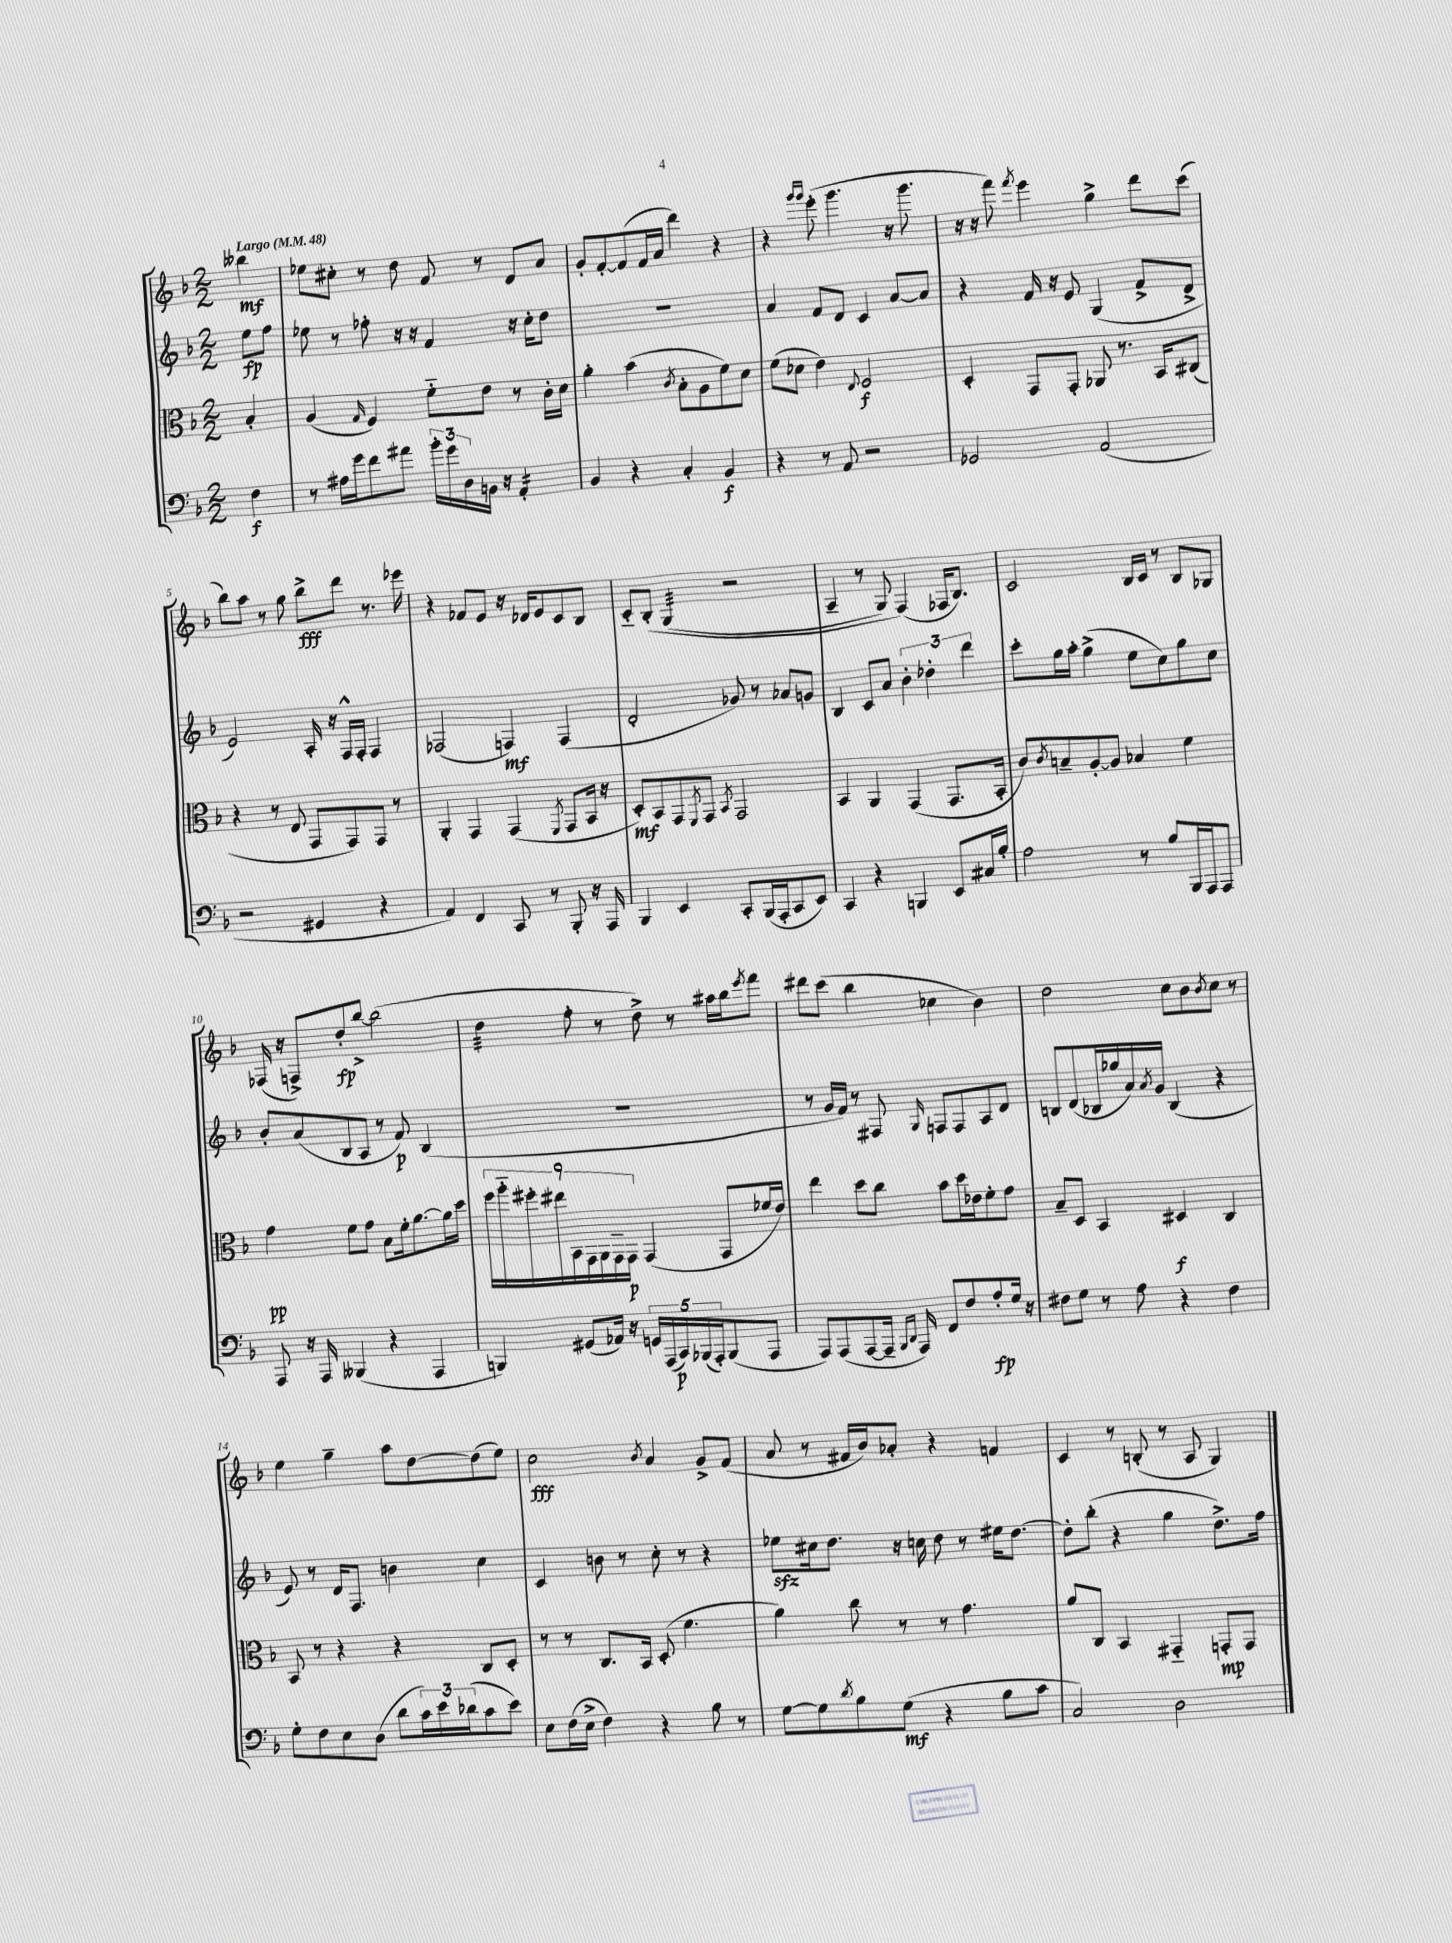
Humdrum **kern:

**kern	**kern	**kern	**kern
*staff4	*staff3	*staff2	*staff1
*clefF4	*clefC3	*clefG2	*clefG2
*k[b-]	*k[b-]	*k[b-]	*k[b-]
*M2/2	*M2/2	*M2/2	*M2/2
*MM48	*MM48	*MM48	*MM48
4F	4B-'	8ee	4bb--
.	.	8ff	.
=	=	=	=
8r	(4A	8ee-	8ee-
16A#	.	8r	8cc#'
16g	.	.	.
.	16qqG	.	.
8f	4F)	8ff-'	8r
8a#	.	16r	8dd
.	.	16r	.
24b-'	8f'~	4f	8f
24g	.	.	.
24D	.	.	.
16BB	8e	.	8r
16r	.	.	.
4AA'	8r	16r	8d
.	.	16cc'	.
.	16c'	8dd	8a
.	16d	.	.
=	=	=	=
4BB-	4a'	1r	8g'
.	.	.	[8f'
4r	(4b-	.	(8f]
.	.	.	16f
.	.	.	16a
.	8qc	.	.
4C'	8B-'	.	4ddd)
.	8A	.	.
4BB-	8f)	.	4r
.	8d	.	.
=	=	=	=
4r	(8f	4a	4r
.	8d-	.	.
.	.	.	16qqggg
.	.	.	16qqggg
8r	4e)	8f	(8eee'
8AA	.	8d	4.ggg
.	8qqE	.	.
2r	2F	4c	.
.	.	[8a	16r
.	.	.	8.ggg
.	.	8a]	.
=	=	=	=
2GG-	4D'	4r	16r
.	.	.	16r
.	.	.	8fff)
.	.	.	8qfff
.	8GG	16f	4eee
.	.	16r	.
.	8GG'	8e	.
(2AA	8AA-	(4G	4gg^
.	8.r	.	.
.	.	8f^	8ddd
.	16BB-	.	.
.	(8C#	8d^	(8ccc
=	=	=	=
2r	4r	2e)	8bb-)
.	.	.	8aa
.	8r	.	8r
.	8E	.	8gg
4GG#	8GG	16A'	8bb-^
.	.	16r	.
.	8GG)	16F^^	8ddd
.	.	16F'	.
4r	8GG	4F	8.r
.	8r	.	.
.	.	.	16eee-
=	=	=	=
4AA)	4AA'	(2F-	4r
4FF	4GG	.	8f-
.	.	.	8e
8CC	(4GG	4F)	16r
.	.	.	16d-
8r	.	.	8e
.	8qFF	.	.
8BBB-'	8GG	(4F	8c
16r	16BB-	.	8B-
16AAA	16r	.	.
=	=	=	=
4BBB-	8D')	2d'	8c'~
.	8BB-	.	&(8B-'
4EE	8GG	.	(4G
.	8qFF	.	.
.	8GG	.	.
.	8qBB-	.	.
8CC'	2GG	8g-)	2r
(16BBB-	.	8r	.
16AAA'	.	.	.
8CC	.	8a-	.
8EE)	.	8g	.
=	=	=	=
4CC	4BB-	4B-	4A~
4r	4AA	8c	8r
.	.	8a	8G)
4BBB	(4GG	6b-'	(4F&)
.	.	6dd-'	.
8EE	8.GG	.	16F-
.	.	.	8.B-)
.	.	6ddd	.
16C#	.	.	.
16B-'	16BB-'	.	.
=	=	=	=
2A	8c)	8ccc'	2c
.	8qc	.	.
.	8B~	16gg	.
.	.	16aa'	.
.	[8A'	(4gg^	.
.	8A]	.	.
8r	4B-	8ee	16B-
.	.	.	16c
8B-	.	8cc)	8r
16BBB-	4f	8gg	8B-
16AAA	.	.	.
8AAA	.	8cc	8G-
=	=	=	=
8AAA	4g	8b-'	(16F-
.	.	.	16r
16r	.	(8a	8F^)
16AAA	.	.	.
(4BBB--	8f	8B-	8dd'
.	8g	8A	[8bb-^
4r	8B-	8r	(2bb-]
.	16f'	8f)	.
.	[8.a	.	.
4AAA	.	(4B-	.
.	16a]	.	.
.	16dd	.	.
=	=	=	=
4BBB)	18ff	1r	4dd
.	18aa'~	.	.
.	18ff#'	.	.
.	18ee#	.	.
.	18BB-	.	.
(8GG#	.	.	8ff'
.	18GG	.	.
.	18AA	.	.
16AA-)	.	.	8r
.	18GG~	.	.
16r	.	.	.
.	18GG	.	.
20GG	(4GG	.	8dd^)
(20AAA	.	.	.
20CC)	.	.	.
.	.	.	8r
(20BBB-	.	.	.
20AAA')	.	.	.
(8BBB-	8GG	.	16aa#
.	.	.	16bb-
.	.	.	8qeee
8AAA	16f-	.	8fff
.	16e)	.	.
=	=	=	=
8AAA)	4ee	8r	8ddd#
(8AAA	.	16g	(8ccc
.	.	16f)	.
[8AAA	8dd	8r	4bb-
16AAA~]	8cc	8F#	.
16qqBBB-	.	.	.
16qqDD	.	.	.
16AAA)	.	.	.
.	.	16qqG	.
8FF	8b-	8F	4cc-
8F	16dd	8F	.
.	16e-	.	.
8A'	8f'	8A	4b-)
16G	8g	8d	.
16r	.	.	.
=	=	=	=
8F#	8B-~	8B	2dd
8G	8D	(8d	.
8r	4BB-	16B-	.
.	.	16gg-	.
8A	.	16a)	.
.	.	8qa	.
.	.	16g	.
4r	4D#	(4B-	8cc
.	.	.	8b-
.	.	.	8qb-
4F#	4C	4r	8cc
.	.	.	8r
=	=	=	=
8G'	8BB-	8e)	4ee
8F	8r	8r	.
8E	4r	16d	4gg~
.	.	8.F	.
(8D	.	.	.
8d	4r	4b	8aa
24c)	.	.	[8dd
24e	.	.	.
(24d-	.	.	.
8c	8C	4cc	(8dd]
8e)	8D'	.	8ee)
=	=	=	=
8E	8r	4c	2cc
(16F	8r	.	.
16E^	.	.	.
4F)	8.C	8b	.
.	.	8r	.
.	16BB-	.	.
.	.	.	8qb-
4r	(8D'	8cc'	4a
.	4.f	8r	.
8B-	.	4r	8g^
8r	.	.	(8f
=	=	=	=
[8G	4a)	8ee-	8a
8G]	.	16cc#	8r
.	.	8.dd	.
8qd	.	.	.
8B-	8cc	.	16f#
.	.	.	16b-)
(8G	8r	16r	8a-'
.	.	16cc	.
4r	8r	8dd	4r
.	4.g	8r	.
8B-	.	16ee#	4f
.	.	[8.dd	.
8c	.	.	.
=	=	=	=
2C)	8a	8dd']	4c
.	8C	(8bb-'	.
.	4BB-	4r	8r
.	.	.	(8B'
2D	4GG#'~	4gg	8r
.	.	.	8A
.	8GG'	8.dd^)	4G)
.	8GG	.	.
.	.	16ff	.
==	==	==	==
*-	*-	*-	*-
